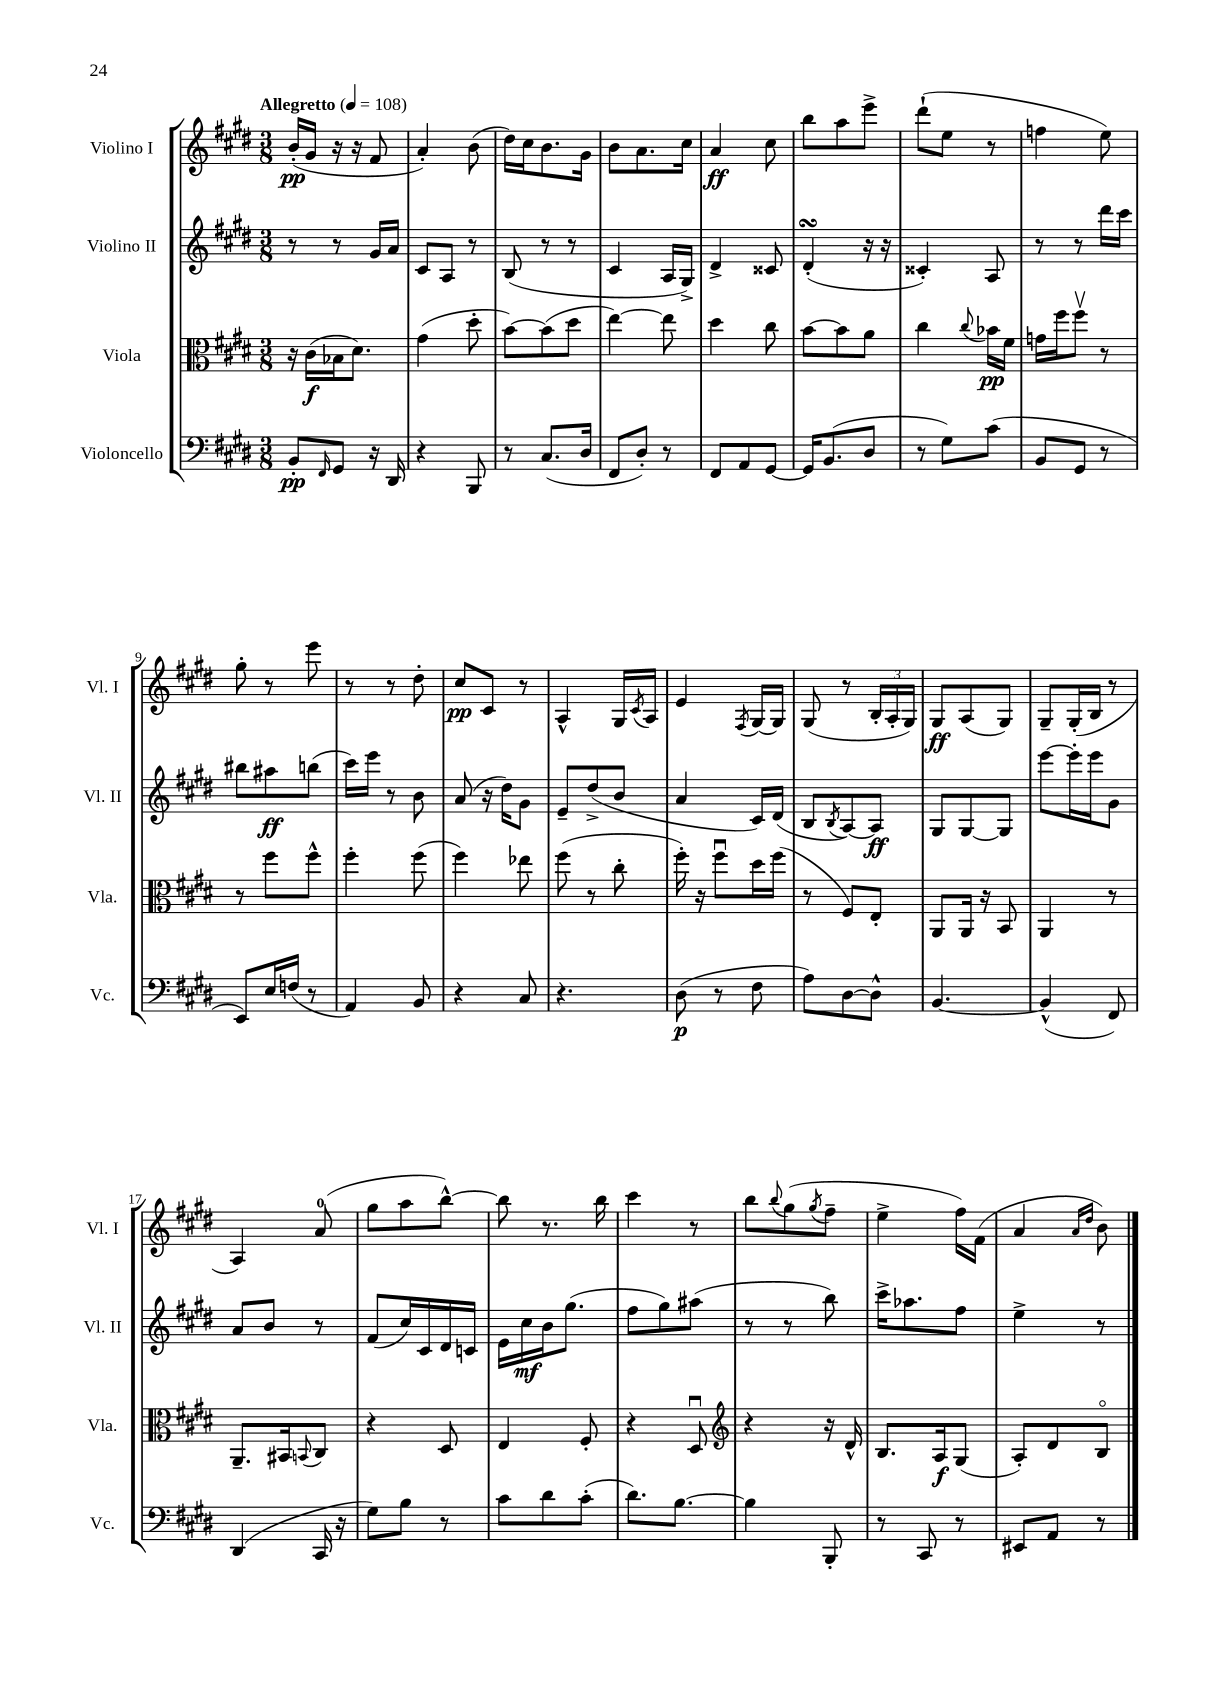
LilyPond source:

<<
\new StaffGroup <<
\new Staff = "s0" \with { instrumentName = "Violino I" shortInstrumentName = "Vl. I" } {
    \clef treble \key e \major \numericTimeSignature \time 3/8 \tempo "Allegretto" 4 = 108
    b'16-.\pp( gis'16 r16 r16 fis'8 |
    a'4-.) b'8( |
    dis''16) cis''16 b'8. gis'16 |
    b'8 a'8. cis''16 |
    a'4\ff cis''8 |
    b''8 a''8 e'''8-> |
    dis'''8-!( e''8 r8 |
    f''4 e''8) |
    gis''8-. r8 e'''8 |
    r8 r8 dis''8-. |
    cis''8\pp cis'8 r8 |
    a4-^ gis16 \acciaccatura { cis'8 } a16 |
    e'4 \acciaccatura { fis8 } gis16~ gis16 |
    gis8( r8 \tuplet 3/2 { b16-. a16-. gis16) } |
    gis8\ff a8( gis8) |
    gis8-- gis16-.( b16 r8 |
    a4) a'8-0( |
    gis''8 a''8 b''8~-^) |
    b''8 r8. b''16 |
    cis'''4 r8 |
    b''8 \appoggiatura { b''8 } gis''8( \acciaccatura { gis''8 } fis''8-- |
    e''4-> fis''16) fis'16( |
    a'4 \grace { a'16 dis''16 } b'8) \bar "|." |
}
\new Staff = "s1" \with { instrumentName = "Violino II" shortInstrumentName = "Vl. II" } {
    \clef treble \key e \major \numericTimeSignature \time 3/8
    r8 r8 gis'16 a'16 |
    cis'8 a8 r8 |
    b8( r8 r8 |
    cis'4 a16 gis16->) |
    dis'4-> cisis'8 |
    dis'4-.\turn( r16 r16 |
    cisis'4-.) a8 |
    r8 r8 dis'''16 cis'''16 |
    bis''8 ais''8\ff b''8( |
    cis'''16) e'''16 r8 b'8 |
    a'8( r16 dis''16) gis'8 |
    e'8-- dis''8->( b'8 |
    a'4 cis'16) dis'16( |
    b8 \acciaccatura { b8 } a8~) a8\ff |
    gis8 gis8~ gis8 |
    e'''8~ e'''16-. e'''16 gis'8 |
    a'8 b'8 r8 |
    fis'8( cis''16) cis'16 dis'16 c'16 |
    e'16 cis''16\mf b'16 gis''8.( |
    fis''8 gis''8) ais''8( |
    r8 r8 b''8) |
    cis'''16-> aes''8. fis''8 |
    e''4-> r8 \bar "|." |
}
\new Staff = "s2" \with { instrumentName = "Viola" shortInstrumentName = "Vla." } {
    \clef alto \key e \major \numericTimeSignature \time 3/8
    r16 cis'16\f( bes16 dis'8.) |
    gis'4( dis''8-. |
    b'8~) b'8( dis''8 |
    e''4~) e''8 |
    dis''4 cis''8 |
    b'8~ b'8 a'8 |
    cis''4 \appoggiatura { cis''8 } bes'16\pp fis'16 |
    g'16 fis''16 fis''8\upbow r8 |
    r8 fis''8 fis''8-^ |
    fis''4-. fis''8( |
    fis''4) ees''8 |
    fis''8( r8 cis''8-. |
    fis''16-.) r16 fis''8\downbow dis''16 fis''16( |
    r8 fis8) e8-. |
    a,8 a,16 r16 b,8 |
    a,4 r8 |
    a,8.-- bis,16 \appoggiatura { b,8 } cis8 |
    r4 dis8 |
    e4 fis8-. |
    r4 dis8\downbow |
    \clef treble r4 r16 dis'16-^ |
    b8. a16\f gis8( |
    a8-.) dis'8 b8\flageolet \bar "|." |
}
\new Staff = "s3" \with { instrumentName = "Violoncello" shortInstrumentName = "Vc." } {
    \clef bass \key e \major \numericTimeSignature \time 3/8
    b,8-.\pp \grace { fis,16 } gis,8 r16 dis,16 |
    r4 b,,8 |
    r8 cis8.( dis16 |
    fis,8 dis8-.) r8 |
    fis,8 a,8 gis,8~ |
    gis,16 b,8.( dis8 |
    r8 gis8) cis'8( |
    b,8 gis,8 r8 |
    e,8) e16 f16( r8 |
    a,4) b,8 |
    r4 cis8 |
    r4. |
    dis8\p( r8 fis8 |
    a8) dis8~ dis8-^ |
    b,4.~ |
    b,4-^( fis,8) |
    dis,4( cis,16 r16 |
    gis8) b8 r8 |
    cis'8 dis'8 cis'8-.( |
    dis'8.) b8.~ |
    b4 b,,8-. |
    r8 cis,8 r8 |
    eis,8 a,8 r8 \bar "|." |
}
>>
>>
